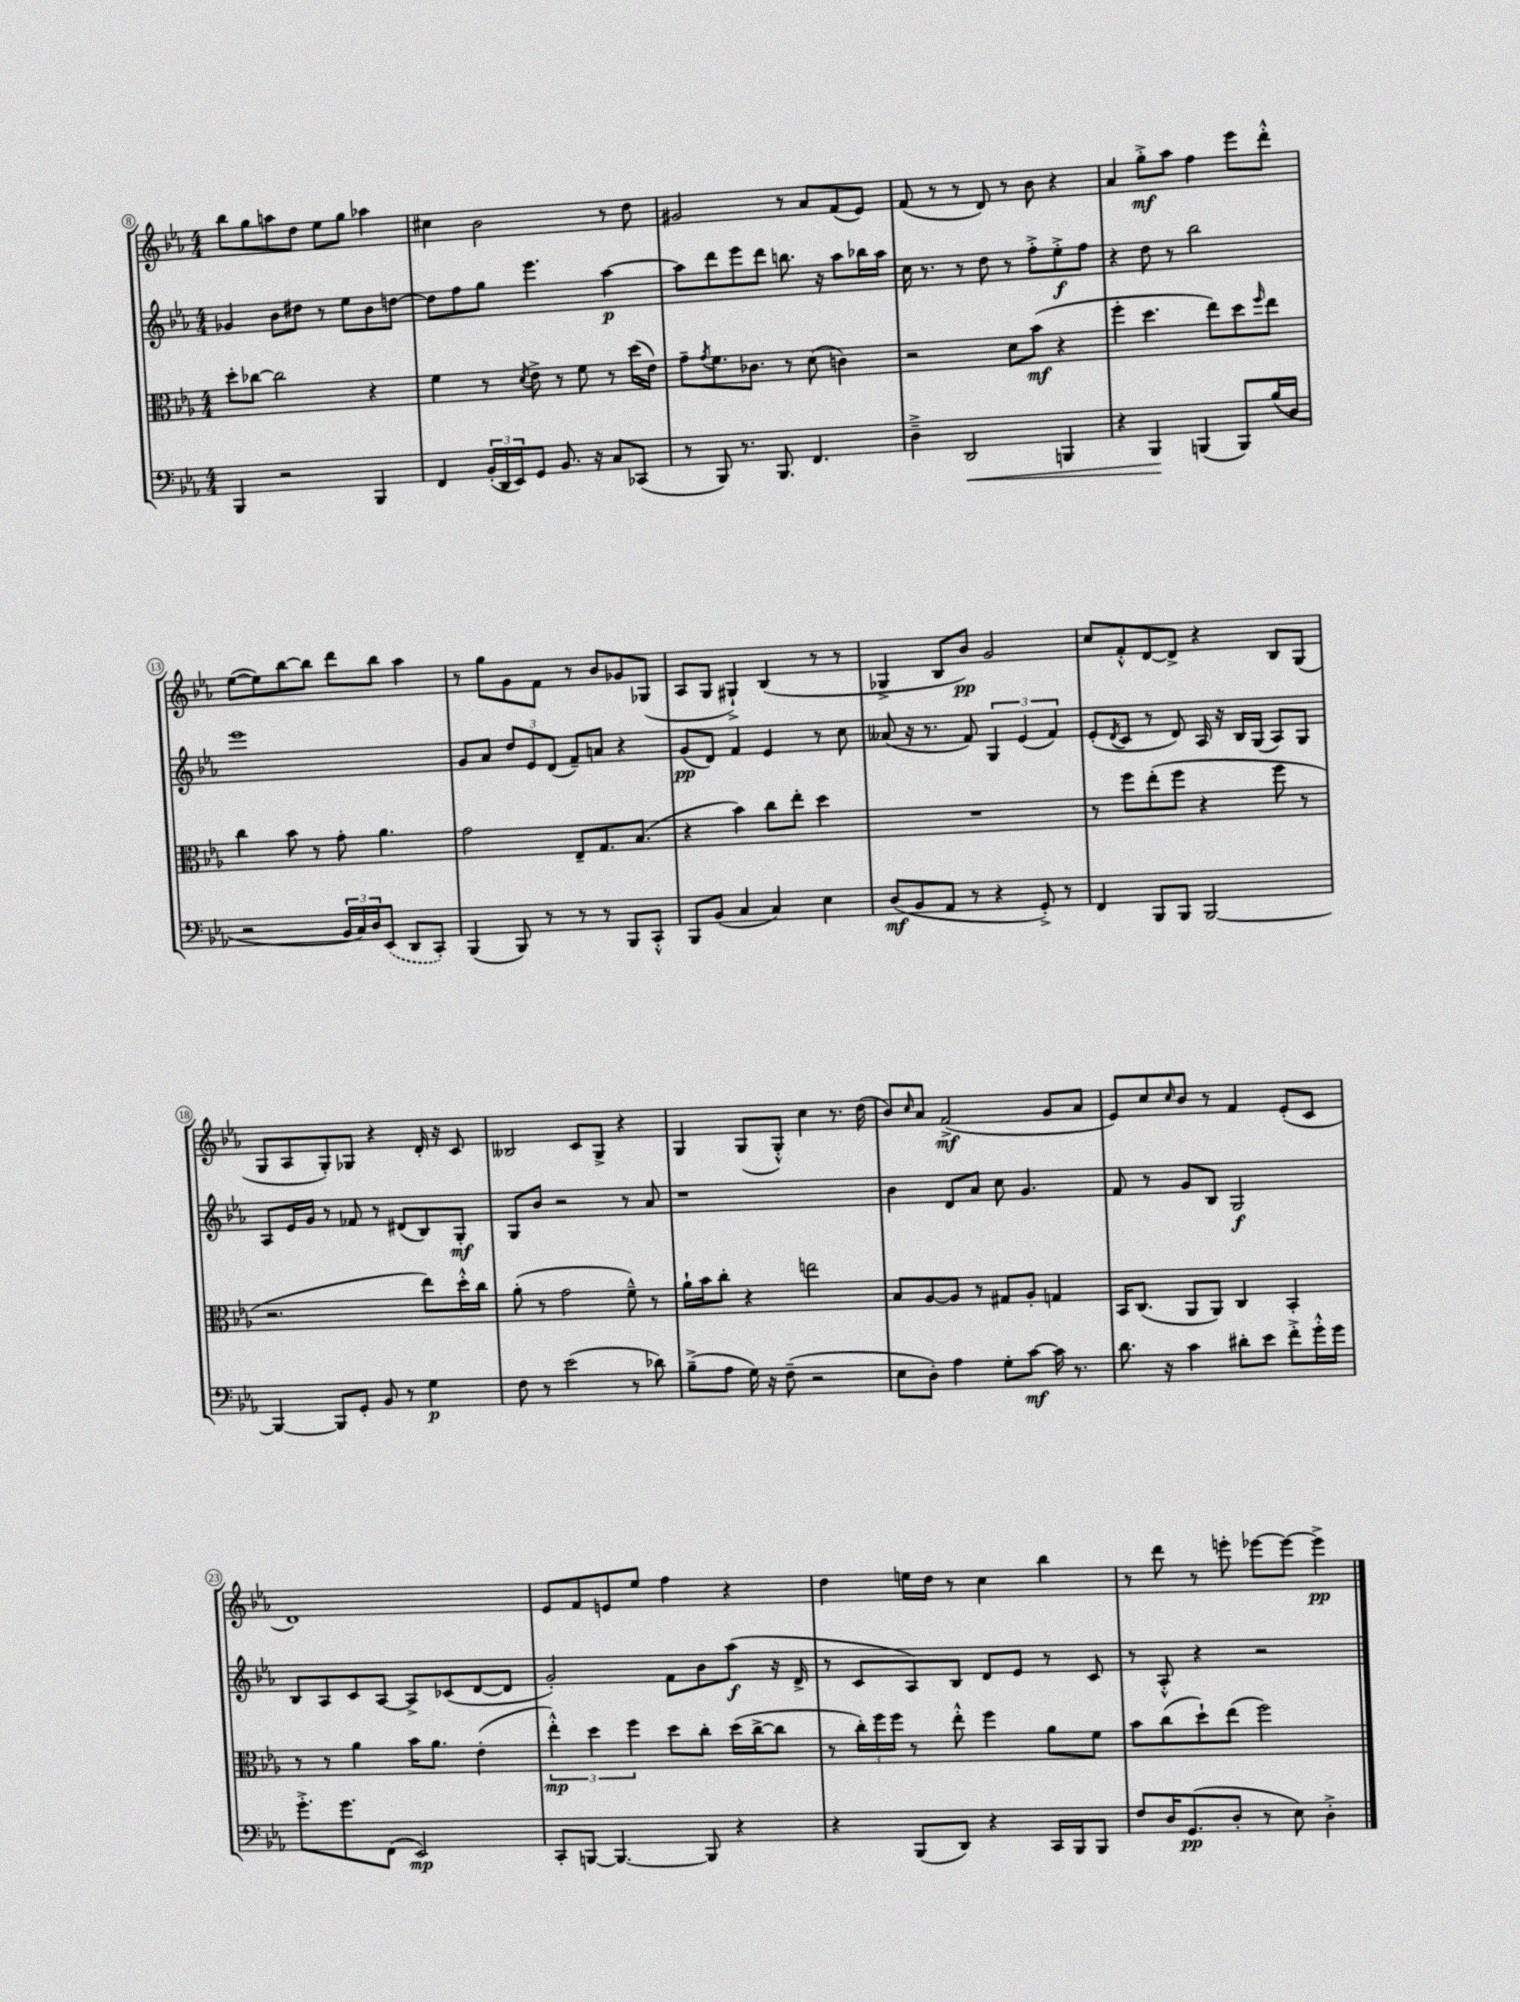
<<
\new StaffGroup <<
\new Staff = "s0" {
    \clef treble \key ees \major \numericTimeSignature \time 4/4
    bes''8 g''8 a''8 d''8 ees''8 g''8 aes''4 |
    cis''4 bes'2 r8 d''8 |
    gis'2 r8 aes'8 f'8( ees'8) |
    f'8( r8 r8 d'8) r8 bes'8 r4 |
    aes'4 g''8-.->\mf aes''8 f''4 ees'''8 d'''8-.-^ |
    ees''8~( ees''8) bes''8~ bes''8 d'''8 bes''8 aes''4 |
    r8 g''8 g'8 f'8 r8 bes'8 ges'8 ges8( |
    aes8 g8 gis4-!->) bes4( r8 r8 |
    ges4-> bes8 bes'8\pp) g'2 |
    c''8 f'8-.-^ d'8~ d'8-> r4 bes8 g8( |
    g8 aes8 g8-.) ges8 r4 d'16-. r16 c'8 |
    beses2 c'8 g8-> r4 |
    g4 g8( g8-.-^) c''4 r8. d''16( |
    bes'8) \grace { c''16 } aes'8 f'2->\mf( g'8 aes'8 |
    ees'8) c''8 \grace { c''16 } bes'8 r8 f'4 ees'8-.( c'8 |
    d'1) |
    ees'8 f'8 e'8 ees''8 f''4 r4 |
    d''4 e''16 d''16 r8 c''4 bes''4 |
    r8 d'''8 r8 e'''8-. ees'''8~ ees'''8~ ees'''4->\pp \bar "|." |
}
\new Staff = "s1" {
    \clef treble \key ees \major \numericTimeSignature \time 4/4
    ges'4 bes'8 dis''8 r8 ees''8 bes'8 d''8~ |
    d''8 f''8 g''8 ees'''4. aes''4~\p |
    aes''8 d'''8 ees'''8 d'''8 b''8. r16 aes''8 bes''16 aes''16 |
    c''16 r8. r8 d''8 r8 f''8-.-> ees''8-.->\f f''8 |
    r4 d''8 r8 bes''2 |
    ees'''1 |
    g'8 aes'8 \tuplet 3/2 { d''8 ees'8 d'8( } f'8--) a'8 r4 |
    g'8\pp( d'8) f'4 ees'4 r8 c''8 |
    aeses'8( r16 r8. f'8) \tuplet 3/2 { g4 ees'4( f'4) } |
    ees'8-.( \acciaccatura { d'8 } c'8 r8 d'8) aes16 r16 bes16 g16( aes8) g8 |
    aes8 ees'16 g'16 r8 fes'8 r8 dis'8( bes8) g8-.\mf |
    g8 bes'8 r2 r8 aes'8 |
    r1 |
    bes'4 d'8 aes'8 c''8 g'4. |
    f'8 r8 g'8 bes8 g2\f |
    bes8 aes8 c'8 aes8~ aes8-> ces'8( d'8~ d'8 |
    g'2-.) f'8 bes'8 aes''8\f( r16 d'16-> |
    r8 c'8 aes8) bes8 d'8 ees'8 r8 c'8 |
    r8 aes8-.-^ r4 r2 \bar "|." |
}
\new Staff = "s2" {
    \clef alto \key ees \major \numericTimeSignature \time 4/4
    d''8-. ces''8~ ces''2 r4 |
    f'4 r8 \acciaccatura { d'8 } ees'8-> r8 f'8 r8 d''16( ees'16) |
    g'8-- \acciaccatura { g'8 } f'8. ces'8. r8 d'8( c'4) |
    r2 d'8 bes'8\mf( r4 |
    f''4-. d''4. ees''8) d''8 \grace { f''16 } ees''8 |
    c''4 bes'8 r8 g'8-. aes'4. |
    g'2 ees8-- g8. bes8.( |
    r4 bes'4) c''8 ees''8-. d''4 |
    R1 |
    r8 f''8 ees''8-.( f''8 r4 f''8 r8 |
    r2. ees''8) d''16-.-^ c''16 |
    aes'8-.( r8 g'2 f'8---^) r8 |
    aes'16-! bes'16 c''8-. r4 e''2 |
    bes8 aes8~ aes8 r8 gis8 aes8-. g4 |
    bes,16 c8.( aes,8 aes,8) c4 bes,4-. |
    r8 r8 aes'4 bes'16 aes'8. ees'4-.( |
    \tuplet 3/2 { ees''4-.-^\mp) d''4 f''4 } d''8 c''8-. d''16( c''16~-> c''8 |
    r8 \tuplet 3/2 { c''16-.) f''16 f''16 } r8 ees''8-.-^ f''4 aes'8 f'8 |
    bes'8 c''8( d''8-!) ees''8( f''2) \bar "|." |
}
\new Staff = "s3" {
    \clef bass \key ees \major \numericTimeSignature \time 4/4
    bes,,4 r2 bes,,4 |
    f,4 \tuplet 3/2 { bes,16-.( d,16 ees,16) } g,8 bes,8. r16 c8 ces,8( |
    r8 bes,,8) r8. bes,,8. f,4. |
    d4---> d,2\< b,,4 |
    r4 bes,,4\! b,,4( b,,8) bes16( d16 |
    r2 \tuplet 3/2 { bes,16 c16) d16 } \once \slurDashed ees,8( d,8 c,8-.) |
    bes,,4( bes,,8) r8 r8 r8 bes,,8 c,8-.-^ |
    bes,,8 bes,8( c4 c4) ees4 |
    d8\mf( bes,8 aes,8 r8 r4 g,8-.->) r8 |
    f,4 bes,,8 bes,,8 bes,,2~ |
    bes,,4~ bes,,8 g,8-. bes,8 r8 g4\p |
    f8 r8 ees'2( r8 des'8) |
    bes8--->( aes8 g16) r16 f8--( r2 |
    ees8 d8-.) aes4 g8-. c'8~\mf c'16 r8. |
    d'8. r16 c'4 dis'8-. ees'8 f'8-.-> g'16-.-^ g'16 |
    g'8.-.-> g'8. f,8( ees,2\mp) |
    c,8-. b,,8~ b,,4.~ b,,8 r4 |
    r4 bes,,8( d,8) r4 c,16 bes,,16 bes,,8 |
    f8 d16 g,8.\pp( d8-. r8 ees8) d4-.-> \bar "|." |
}
>>
>>
\layout { \context { \Score currentBarNumber = #8 \override BarNumber.stencil = #(make-stencil-circler 0.1 0.3 ly:text-interface::print) } }
